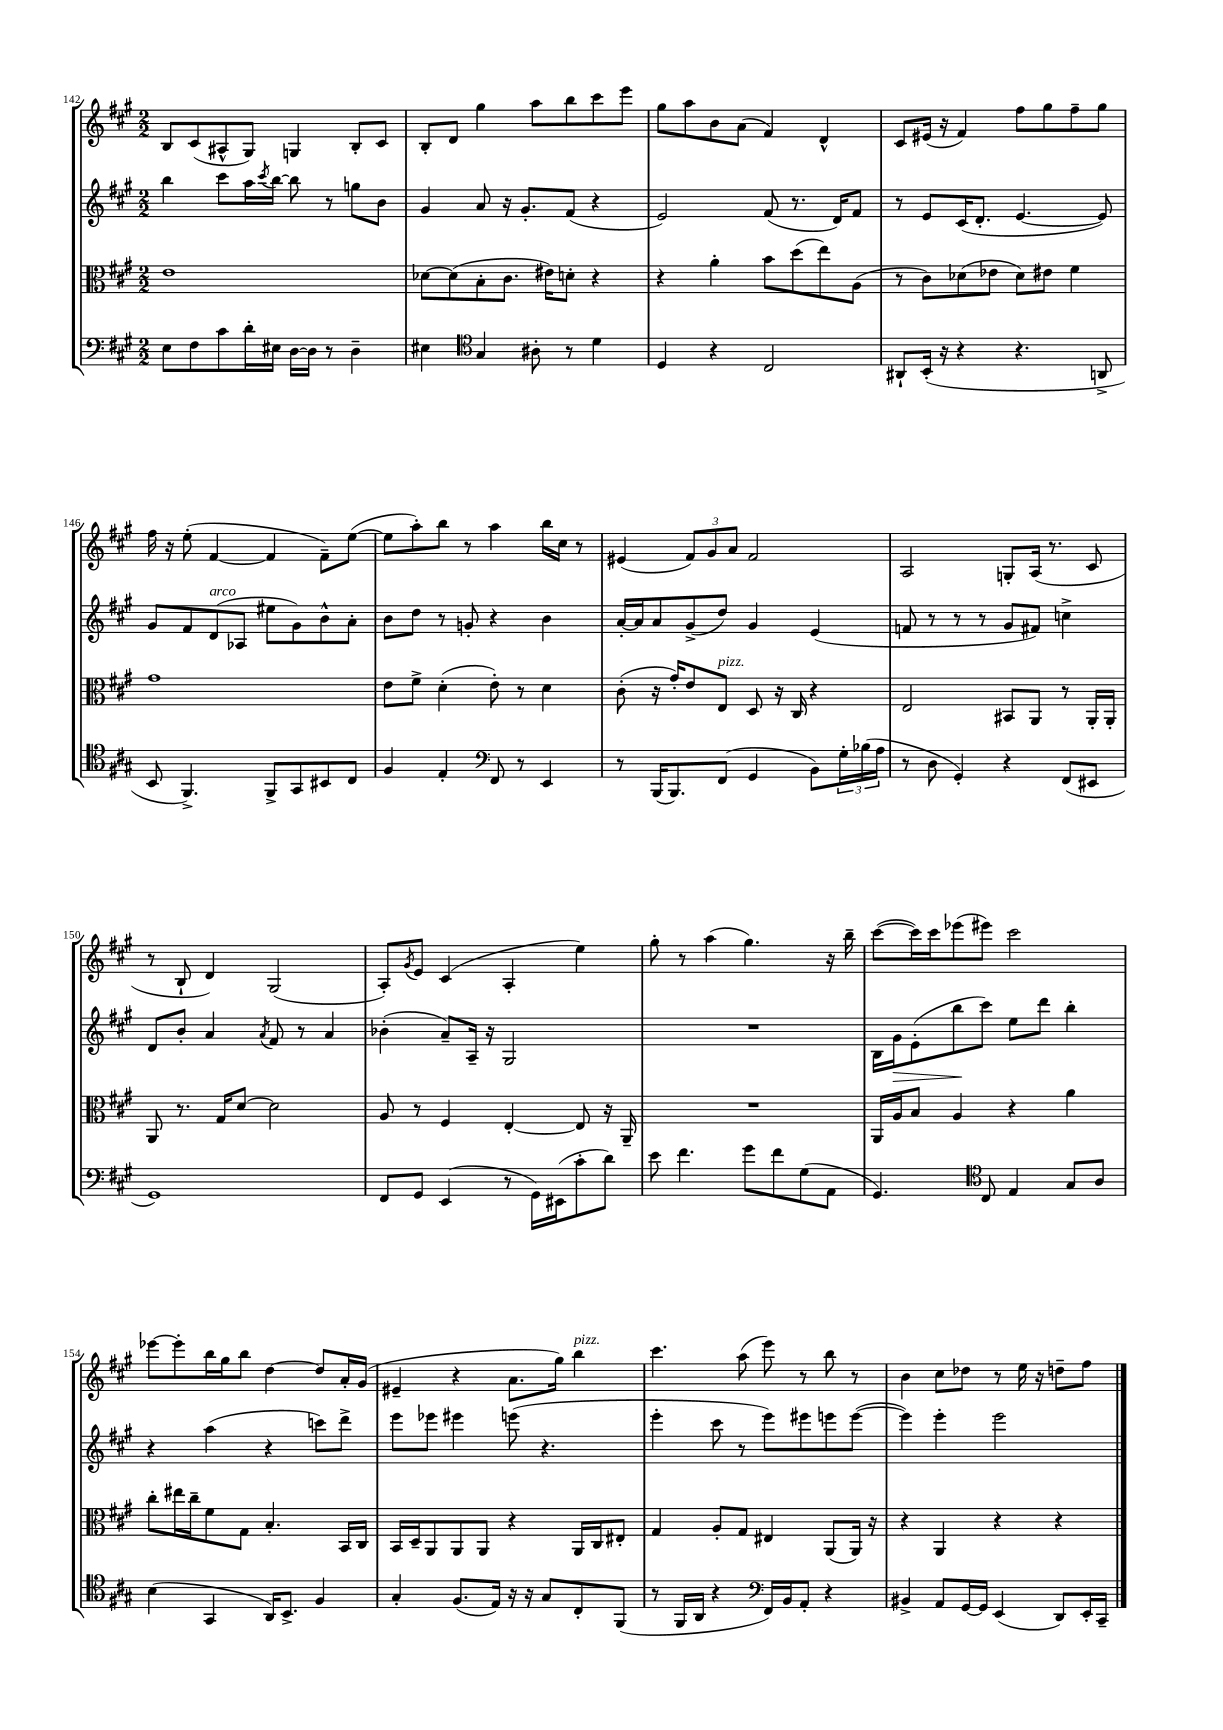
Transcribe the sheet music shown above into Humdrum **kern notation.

**kern	**kern	**kern	**dynam	**kern
*part4	*part3	*part2	*part2	*part1
*staff4	*staff3	*staff2	*staff2	*staff1
*clefF4	*clefC3	*clefG2	*	*clefG2
*k[f#c#g#]	*k[f#c#g#]	*k[f#c#g#]	*	*k[f#c#g#]
*M2/2	*M2/2	*M2/2	*	*M2/2
=142	=142	=142	=142	=142
8E\L	1e	4bb\	.	8B/L
8F#\	.	.	.	(8c#/
8c#\	.	8ccc#\L	.	8A#X^^/
16d'\L	.	16aa\L	.	8G#/J)
.	.	8qccc#/	.	.
16E#X\JJ	.	[16bb\JJ	.	.
[16D\LL	.	8bb\]	.	4Gn/
16D\JJ]	.	.	.	.
8r	.	8r	.	.
4D~\	.	8ggn\L	.	8B'/L
.	.	8b\J	.	8c#/J
=143	=143	=143	=143	=143
4E#X\	[8d-X\L	4g#/	.	8B'/L
.	(8d-\]	.	.	8d/J
*clefC4	*	*	*	*
4G#/	8B'\	8a/	.	4gg#\
.	8.c#\J	16r	.	.
.	.	8.g#'/L	.	.
8A#X'\	.	.	.	8aa\L
.	16e#X\KL)	.	.	.
8r	8dn'\J	(8f#/J	.	8bb\
4d\	4r	4r	.	8ccc#\
.	.	.	.	8eee\J
=144	=144	=144	=144	=144
4D/	4r	2e/)	.	8gg#\L
.	.	.	.	8aa\
4r	4a'\	.	.	8b\
.	.	.	.	(8a\J
2C#/	8b\L	(8f#/	.	4f#/)
.	(8dd\	8.r	.	.
.	8ee\)	.	.	4d^^/
.	.	16d/KL)	.	.
.	(8A\J	8f#/J	.	.
=145	=145	=145	=145	=145
8AA#X`/L	8r	8r	.	8c#/L
(16BB'/Jk	8c#\L)	8e/L	.	(16e#X/Jk
16r	.	.	.	16r
4r	(8d-X\	(16c#/K	.	4f#/)
.	.	8.d'/J	.	.
.	8e-X\J	.	.	.
4.r	8d-\L)	[4.e/	.	8ff#\L
.	8e#X\J	.	.	8gg#\
.	4f#\	.	.	8ff#~\
8AAn^/	.	8e/])	.	8gg#\J
!!LO:LB:g=z
=146	=146	=146	=146	=146
8BB/	1g#	8g#/L	.	16ff#\
.	.	.	.	16r
4.FF#^/)	.	8f#/	.	(8ee'\
!	!	!LO:TX:a:i:t=arco	!	!
.	.	(8d/	.	[4f#/
.	.	8A-X/J	.	.
8FF#^/L	.	8ee#X\L	.	4f#/]
8GG#/	.	8g#\)	.	.
8BB#X/	.	8b^^\	.	8f#~\L)
8C#/J	.	8a'\J	.	([8ee\J
=147	=147	=147	=147	=147
4F#/	8e\L	8b\L	.	8ee\L]
.	8f#^\J	8dd\J	.	8aa'\)
4E'/	(4d'\	8r	.	8bb\J
.	.	8gn'/	.	8r
*clefF4	*	*	*	*
8FF#/	8e'\)	4r	.	4aa\
8r	8r	.	.	.
4EE/	4d\	4b\	.	16bb\LL
.	.	.	.	16cc#\JJ
.	.	.	.	8r
=148	=148	=148	=148	=148
8r	(8c#'\	[16a'/LL	.	(4e#X/
.	.	16a/J]	.	.
(16BBB/KL	16r	8a/	.	.
8.BBB/)	16g#'/KL)	.	.	.
.	8e/	(8g#^/	.	12f#/L)
.	.	.	.	12g#/
!	!LO:TX:a:i:t=pizz.	!	!	!
(8FF#/J	8E/J	8dd/J)	.	.
.	.	.	.	12a/J
4GG#/	8D/	4g#/	.	2f#/
.	16r	.	.	.
.	16C#/	.	.	.
8BB\L)	4r	(4e/	.	.
24G#'\L	.	.	.	.
(24B-X\	.	.	.	.
24A\JJ	.	.	.	.
=149	=149	=149	=149	=149
8r	2E/	8fn/	.	2A/
8D\	.	8r	.	.
4GG#'/)	.	8r	.	.
.	.	8r	.	.
4r	8BB#X/L	8g#/L	.	8Gn'/L
.	8AA/J	8f#X/J)	.	(16A/Jk
.	.	.	.	8.r
(8FF#/L	8r	4ccn^\	.	.
8EE#X/J	16AA'/LL	.	.	8c#/
.	16AA'/JJ	.	.	.
!!LO:LB:g=z
=150	=150	=150	=150	=150
1GG#)	8AA/	8d/L	.	8r
.	8.r	8b'/J	.	8B`/
.	.	4a/	.	4d/)
.	16G#/KL	.	.	.
.	[8d/J	.	.	.
.	.	8qa/	.	.
.	2d\]	8f#/	.	(2G#/
.	.	8r	.	.
.	.	4a/	.	.
=151	=151	=151	=151	=151
8FF#/L	8A/	(4b-X'\	.	8A'/L)
.	.	.	.	8qg#/
8GG#/J	8r	.	.	8e/J
(4EE/	4F#/	8a~/L)	.	(4c#/
.	.	16A~/Jk	.	.
.	.	16r	.	.
8r	[4E'/	2G#/	.	4A'/
16GG#\LL)	.	.	.	.
(16EE#X\J	.	.	.	.
8c#'\	8E/]	.	.	4ee\)
8d\J)	16r	.	.	.
.	16AA~/	.	.	.
=152	=152	=152	=152	=152
8e\	1r	1r	.	8gg#'\
4.f#\	.	.	.	8r
.	.	.	.	(4aa\
8g#\L	.	.	.	4.gg#\)
8f#\	.	.	.	.
(8G#\	.	.	.	.
8AA\J	.	.	.	16r
.	.	.	.	16bb~\
=153	=153	=153	=153	=153
4.GG#/)	16AA/LL	16B\LL	.	([8ccc#\L
!	!	!	!LO:HP:b	!
.	16A/J	16g#\J	>	.
.	8B/J	(8e'\	.	16ccc#\L])
.	.	.	.	16ccc#\J
.	4A/	8bb\	.	(8eee-X\
*clefC4	*	*	*	*
8C#/	.	8ccc#\J)	]	8eee#X\J)
4E/	4r	8ee\L	.	2ccc#\
.	.	8ddd\J	.	.
8G#/L	4a\	4bb'\	.	.
8A/J	.	.	.	.
!!LO:LB:g=z
=154	=154	=154	=154	=154
(4B\	8cc#'\L	4r	.	[8eee-X\L
.	16ee#X\L	.	.	8eee-'\]
.	16cc#~\J	.	.	.
4GG#/	8f#\	(4aa\	.	16bb\L
.	.	.	.	16gg#\J
.	8G#\J	.	.	8bb\J
16AA/KL)	4.B'/	4r	.	[4dd\
8.BB^/J	.	.	.	.
4F#/	.	8cccn\L)	.	8dd/L]
.	16BB/LL	8ddd^\J	.	16a'/L
.	16C#/JJ	.	.	(16g#/JJ
=155	=155	=155	=155	=155
4G#'/	16BB/LL	8eee\L	.	4e#X~/
.	16D~/J	.	.	.
.	8AA/	8eee-X\J	.	.
(8.F#/L	8AA/	4eee#X\	.	4r
.	8AA/J	.	.	.
16E/Jk)	.	.	.	.
16r	4r	(8eeen\	.	8.a\L
16r	.	.	.	.
8G#/L	.	4.r	.	.
.	.	.	.	16gg#\Jk)
!	!	!	!	!LO:TX:a:i:t=pizz.
8C#'/	16AA/LL	.	.	4bb\
.	16C#/J	.	.	.
(8FF#/J	8E#X'/J	.	.	.
=156	=156	=156	=156	=156
8r	4G#/	4eee'\	.	4.ccc#\
16FF#/LL	.	.	.	.
16AA/JJ	.	.	.	.
4r	8A'/L	8ccc#\	.	.
.	8G#/J	8r	.	(8aa\
*clefF4	*	*	*	*
16FF#/LL)	4E#X/	8eee\L)	.	8eee\)
16BB/J	.	.	.	.
8AA'/J	.	8eee#X\	.	8r
4r	(8AA/L	8eeen\	.	8bb\
.	16AA/Jk)	([8eee\J	.	8r
.	16r	.	.	.
=157	=157	=157	=157	=157
4BB#X^/	4r	4eee\])	.	4b\
8AA/L	4AA/	4eee'\	.	8cc#\L
[16GG#/L	.	.	.	8dd-X\J
16GG#/JJ]	.	.	.	.
(4EE/	4r	2eee\	.	8r
.	.	.	.	16ee\
.	.	.	.	16r
8DD/L)	4r	.	.	8ddn~\L
16EE'/L	.	.	.	8ff#\J
16CC#~/JJ	.	.	.	.
==	==	==	==	==
*-	*-	*-	*-	*-
